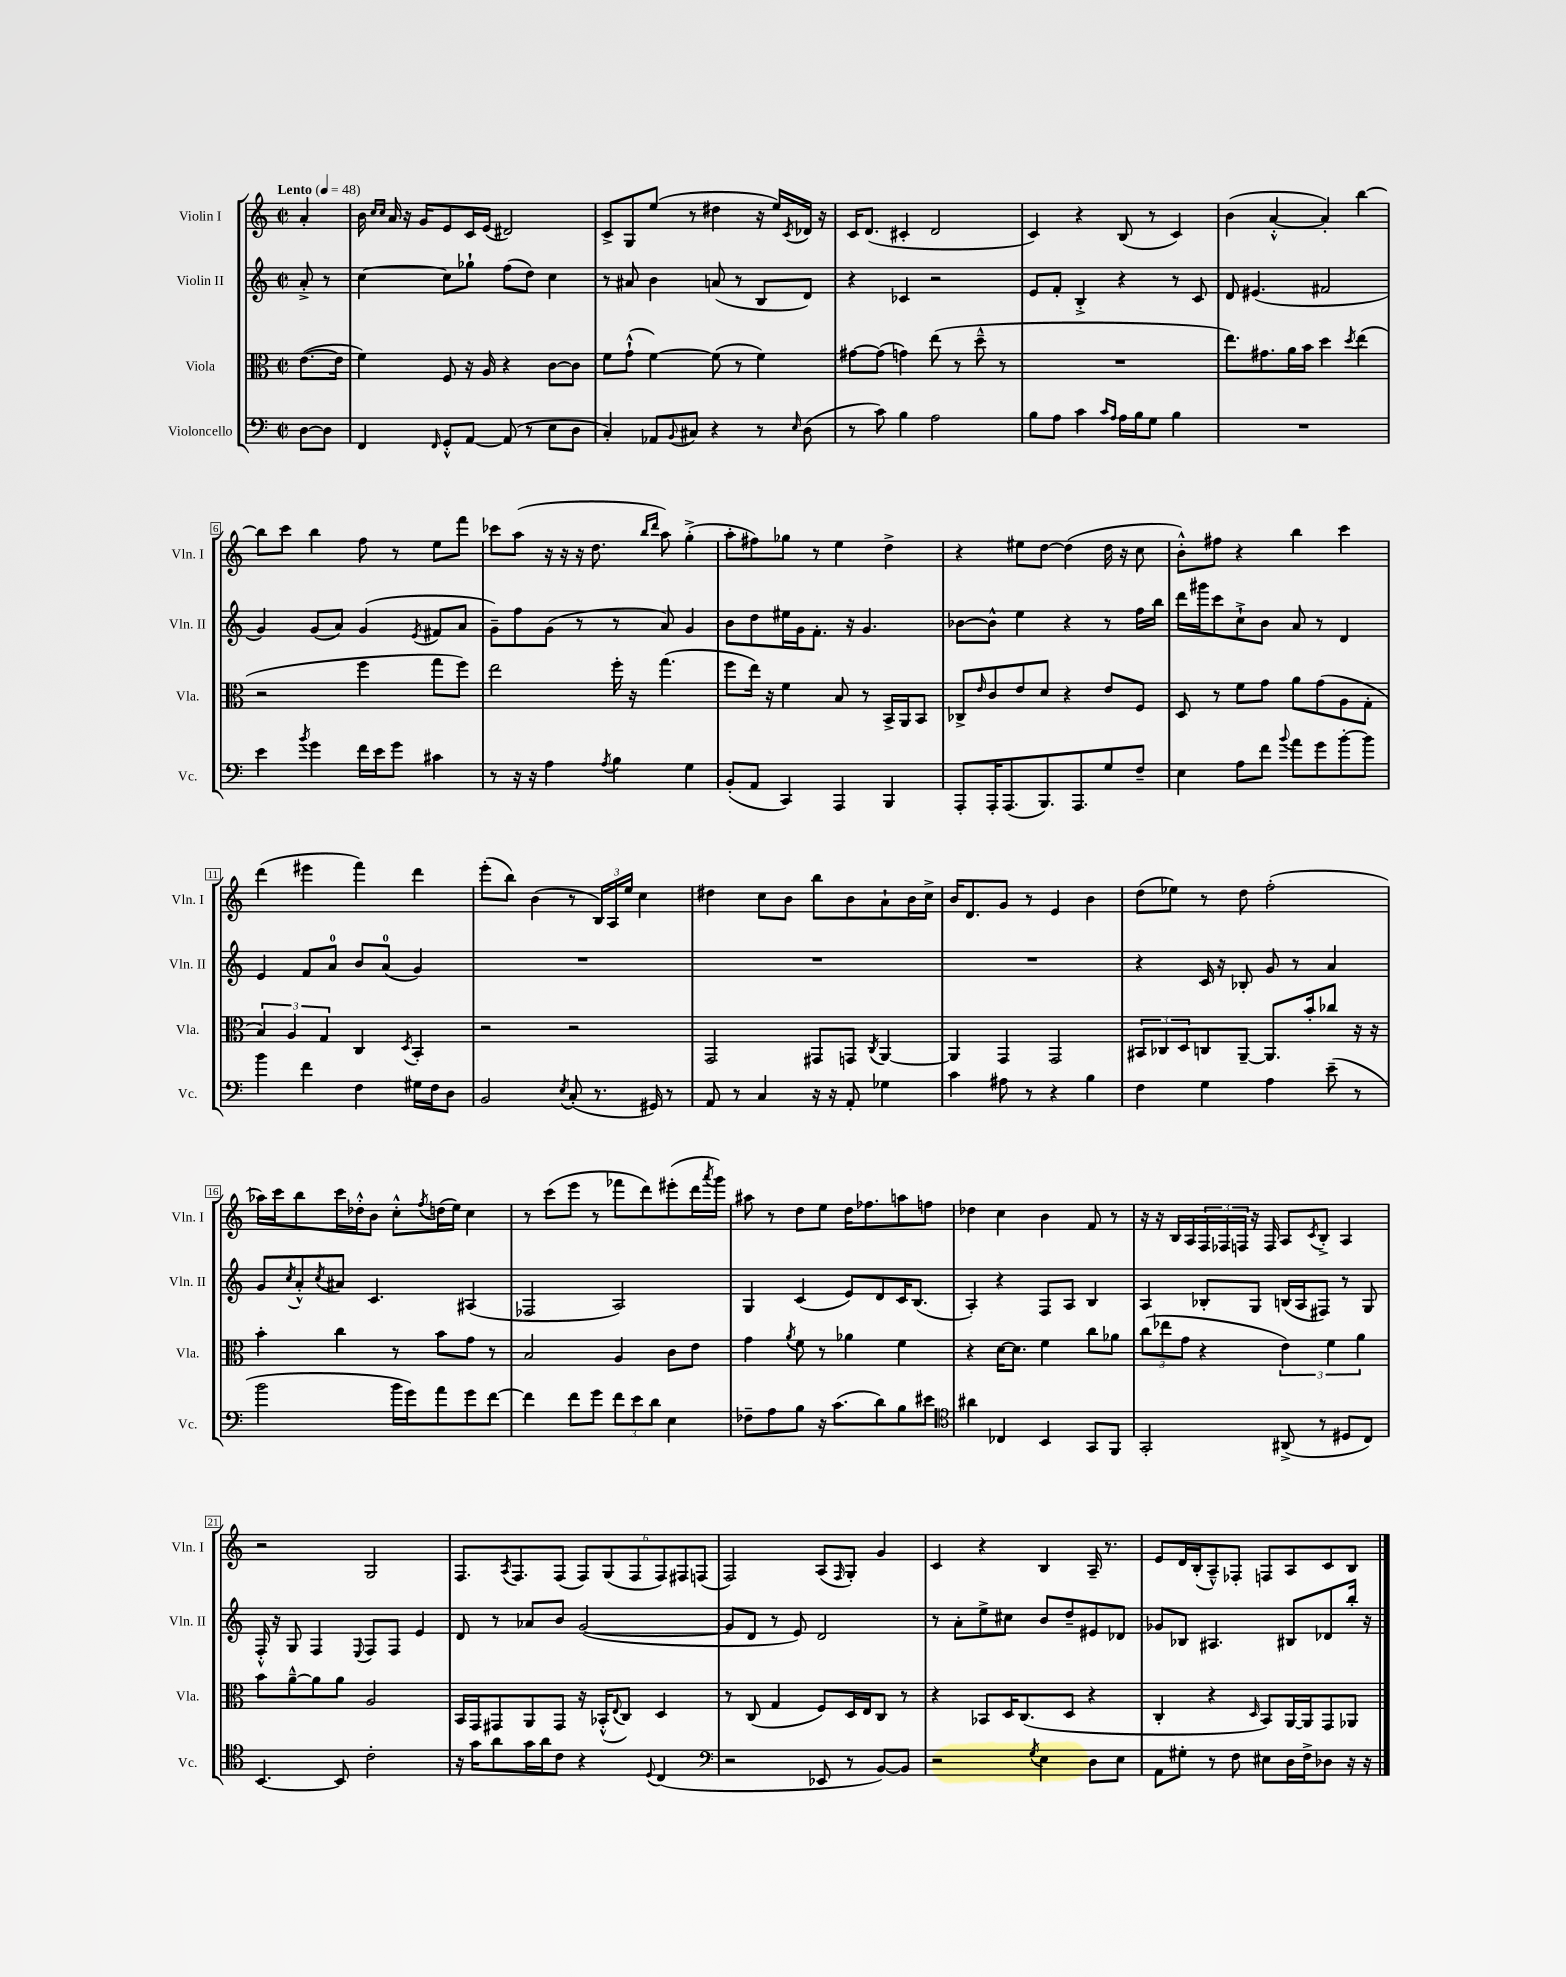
<<
\new StaffGroup <<
\new Staff = "s0" \with { instrumentName = "Violin I" shortInstrumentName = "Vln. I" } {
    \clef treble \key c \major \defaultTimeSignature \time 2/2 \partial 4 \tempo "Lento" 4 = 48
    a'4-. |
    b'16 \grace { c''16 c''16 } a'16 r16 g'16 e'8 c'16 e'16( dis'2) |
    c'8-> g8 e''8( r8 dis''4 r16 e''16) \acciaccatura { c'8 } des'16 r16 |
    c'16 d'8.( cis'4-. d'2 |
    c'4) r4 b8( r8 c'4) |
    b'4( a'4~-.-^ a'4-.) b''4~ |
    b''8 c'''8 b''4 f''8 r8 e''8 f'''8 |
    ces'''8 a''8( r16 r16 r16 d''8. \grace { b''16 d'''16 } a''8) g''4-.->( |
    a''8-. fis''8) ges''8 r8 e''4 d''4-> |
    r4 eis''8 d''8~ d''4( d''16 r16 c''8 |
    b'8-.-^) fis''8 r4 b''4 c'''4 |
    d'''4( eis'''4 f'''4) d'''4 |
    e'''8-.( b''8) b'4( r8 \tuplet 3/2 { b16) a16 e''16 } c''4 |
    dis''4 c''8 b'8 b''8 b'8 a'8-! b'16 c''16-> |
    b'16 d'8. g'8 r8 e'4 b'4 |
    d''8( ees''8) r8 d''8 f''2-.( |
    aes''16) c'''16 b''8 c'''16 des''16-.-^ b'8 c''8-.-^ \acciaccatura { f''8 } d''16( e''16) c''4 |
    r8 c'''8( e'''8 r8 fes'''8 d'''8) eis'''8-.( d'''16 \acciaccatura { a'''8 } g'''16) |
    ais''8 r8 d''8 e''8 d''16 fes''8. a''8 f''8 |
    des''4 c''4 b'4 f'8 r8 |
    r16 r16 b16 a16 \tuplet 3/2 { f16 fes16 f16 } r16 f16 a8 \acciaccatura { c'8 } b8-.-> a4 |
    r2 g2 |
    f8. \acciaccatura { a8 } f8. f8( \tuplet 6/4 { f8) g8( f8 f8) fis8 f8( } |
    f2) a8( \grace { f16 } g8-.) g'4 |
    c'4 r4 b4 a16-- r8. |
    e'8 d'16 b16-.( a8---^) fes8-. f8 a8 c'8 b8 \bar "|." |
}
\new Staff = "s1" \with { instrumentName = "Violin II" shortInstrumentName = "Vln. II" } {
    \clef treble \key c \major \defaultTimeSignature \time 2/2 \partial 4
    a'8-.-> r8 |
    c''4~ c''8 ges''8-! f''8( d''8) c''4 |
    r8 ais'8 b'4 a'8( r8 b8 d'8) |
    r4 ces'4 r2 |
    e'8 f'8-. b4-.-> r4 r8 c'8 |
    d'8 eis'4.( fis'2 |
    g'4) g'8( a'8) g'4( \acciaccatura { e'8 } fis'8 a'8 |
    g'8--) f''8 g'8( r8 r8 a'8) g'4 |
    b'8 d''8 eis''16 g'16 f'8.-. r16 g'4. |
    bes'8~ bes'8-^ e''4 r4 r8 f''16 b''16 |
    d'''16 gis'''16 c'''8 c''8-!-> b'8 a'8 r8 d'4 |
    e'4 f'8 a'8-0 b'8 a'8-0( g'4) |
    R1 |
    R1 |
    R1 |
    r4 c'16 r16 bes8-. g'8 r8 a'4 |
    g'8 \acciaccatura { c''8 } a'8-.-^ \acciaccatura { c''8 } ais'8 c'4. ais4( |
    fes2 a2) |
    g4 c'4( e'8) d'8 c'16 b8.( |
    a4-.) r4 f8 a8 b4 |
    a4 bes8-. g8 b16( a16 fis8) r8 g8 |
    f16-.-^ r16 g8 f4 \appoggiatura { e8 } f8 f8 e'4 |
    d'8 r8 aes'8 b'8 g'2~( |
    g'8 d'8 r8 e'8) d'2 |
    r8 a'8-. e''8-> cis''8 b'8 d''8-- eis'8 des'8 |
    ges'8 bes8 ais4. bis8 des'8 b''16-. r16 \bar "|." |
}
\new Staff = "s2" \with { instrumentName = "Viola" shortInstrumentName = "Vla." } {
    \clef alto \key c \major \defaultTimeSignature \time 2/2 \partial 4
    e'8.~( e'16 |
    f'4) f8 r16 a16 r4 c'8~ c'8 |
    f'8 g'8-!-^( f'4~) f'8( r8 f'4) |
    gis'8~ gis'8( g'4) e''8( r8 d''8---^ r8 |
    R1 |
    e''8.) gis'8. a'16 b'16 d''4 \acciaccatura { d''8 } e''4( |
    r2 f''4 g''8 f''8) |
    e''2 f''16-. r16 g''4.( |
    f''8 e''16) r16 f'4 b8 r8 b,16-> a,16 b,8 |
    ces8-> \grace { e'16 } c'8 e'8 d'8 r4 e'8 f8 |
    d8 r8 f'8 g'8 a'8 g'8( a8 g8-. |
    \tuplet 3/2 { b4) a4 g4 } c4 \acciaccatura { d8 } b,4-. |
    r2 r2 |
    g,2 gis,8 g,8 \acciaccatura { c8 } a,4~ |
    a,4 g,4 g,2 |
    \tuplet 3/2 { bis,8 ces8 d8 } c8 a,8~-- a,8. b'16-. ces''8 r16 r16 |
    b'4-. c''4 r8 b'8 g'8 r8 |
    b2 a4 c'8 e'8 |
    g'4 \acciaccatura { a'8 } f'8 r8 aes'4 f'4 |
    r4 d'16~ d'8. f'4 c''8 aes'8 |
    \tuplet 3/2 { c''8( ees''8 g'8 } r4 \tuplet 3/2 { e'4) f'4 a'4 } |
    b'8 a'8~---^ a'8 a'8 a2 |
    b,16 g,16 gis,8 a,8 gis,8 r16 bes,16-.-^( \appoggiatura { e8 } c8) d4 |
    r8 c8( g4 f8) d16 e16 c8 r8 |
    r4 bes,8 d16 c8.( d8 r4 |
    c4-. r4 \grace { d16 } b,8) a,16~ a,16 g,8 aes,8 \bar "|." |
}
\new Staff = "s3" \with { instrumentName = "Violoncello" shortInstrumentName = "Vc." } {
    \clef bass \key c \major \defaultTimeSignature \time 2/2 \partial 4
    d8~ d8 |
    f,4 \grace { f,16 } g,8-.-^ a,8~ a,8( r8 e8 d8 |
    c4-.) aes,8 \appoggiatura { b,8 } cis8 r4 r8 \grace { e16 } d8( |
    r8 c'8) b4 a2 |
    b8 a8 c'4 \grace { c'16 a16 } a16 b16 g8 b4 |
    R1 |
    e'4 \acciaccatura { b'8 } g'4 f'16 e'16 g'8 cis'4 |
    r8 r16 r16 a4 \acciaccatura { a8 } b4 g4 |
    b,8-.( a,8 c,4) a,,4 b,,4 |
    a,,8-. a,,16-. a,,8.( b,,8.) a,,8. g8 f8-- |
    e4 a8 f'8 \appoggiatura { b'8 } a'8 g'8 b'8~-. b'8 |
    b'4 f'4 f4 gis16 f16 d8 |
    b,2 \acciaccatura { e8 } c8-.( r8. gis,16) r8 |
    a,8 r8 c4 r16 r16 a,8-. ges4 |
    c'4 ais8 r8 r4 b4 |
    f4 g4 a4 e'8--( r8 |
    b'2 b'16 g'16) a'8 g'8 f'8~ |
    f'4 f'8 g'8 \tuplet 3/2 { f'8 e'8 d'8 } e4 |
    fes8-- a8 b8 r16 c'8.( d'8) b8 eis'8 |
    \clef tenor ais'4 ces4 b,4 g,8 f,8 |
    g,2-. ais,8->( r8 dis8 c8) |
    b,4.~ b,8 c'2-. |
    r16 g'16 a'8 g'16 a'16 c'8 r4 \appoggiatura { d8 } c4( |
    \clef bass r2 ees,8 r8 b,8~) b,8 |
    r2 \acciaccatura { g8 } e4 d8 e8 |
    a,8 gis8-. r8 f8 eis8 d16 f16-> des8 r16 r16 \bar "|." |
}
>>
>>
\layout { \context { \Score \override BarNumber.stencil = #(make-stencil-boxer 0.1 0.3 ly:text-interface::print) } }
